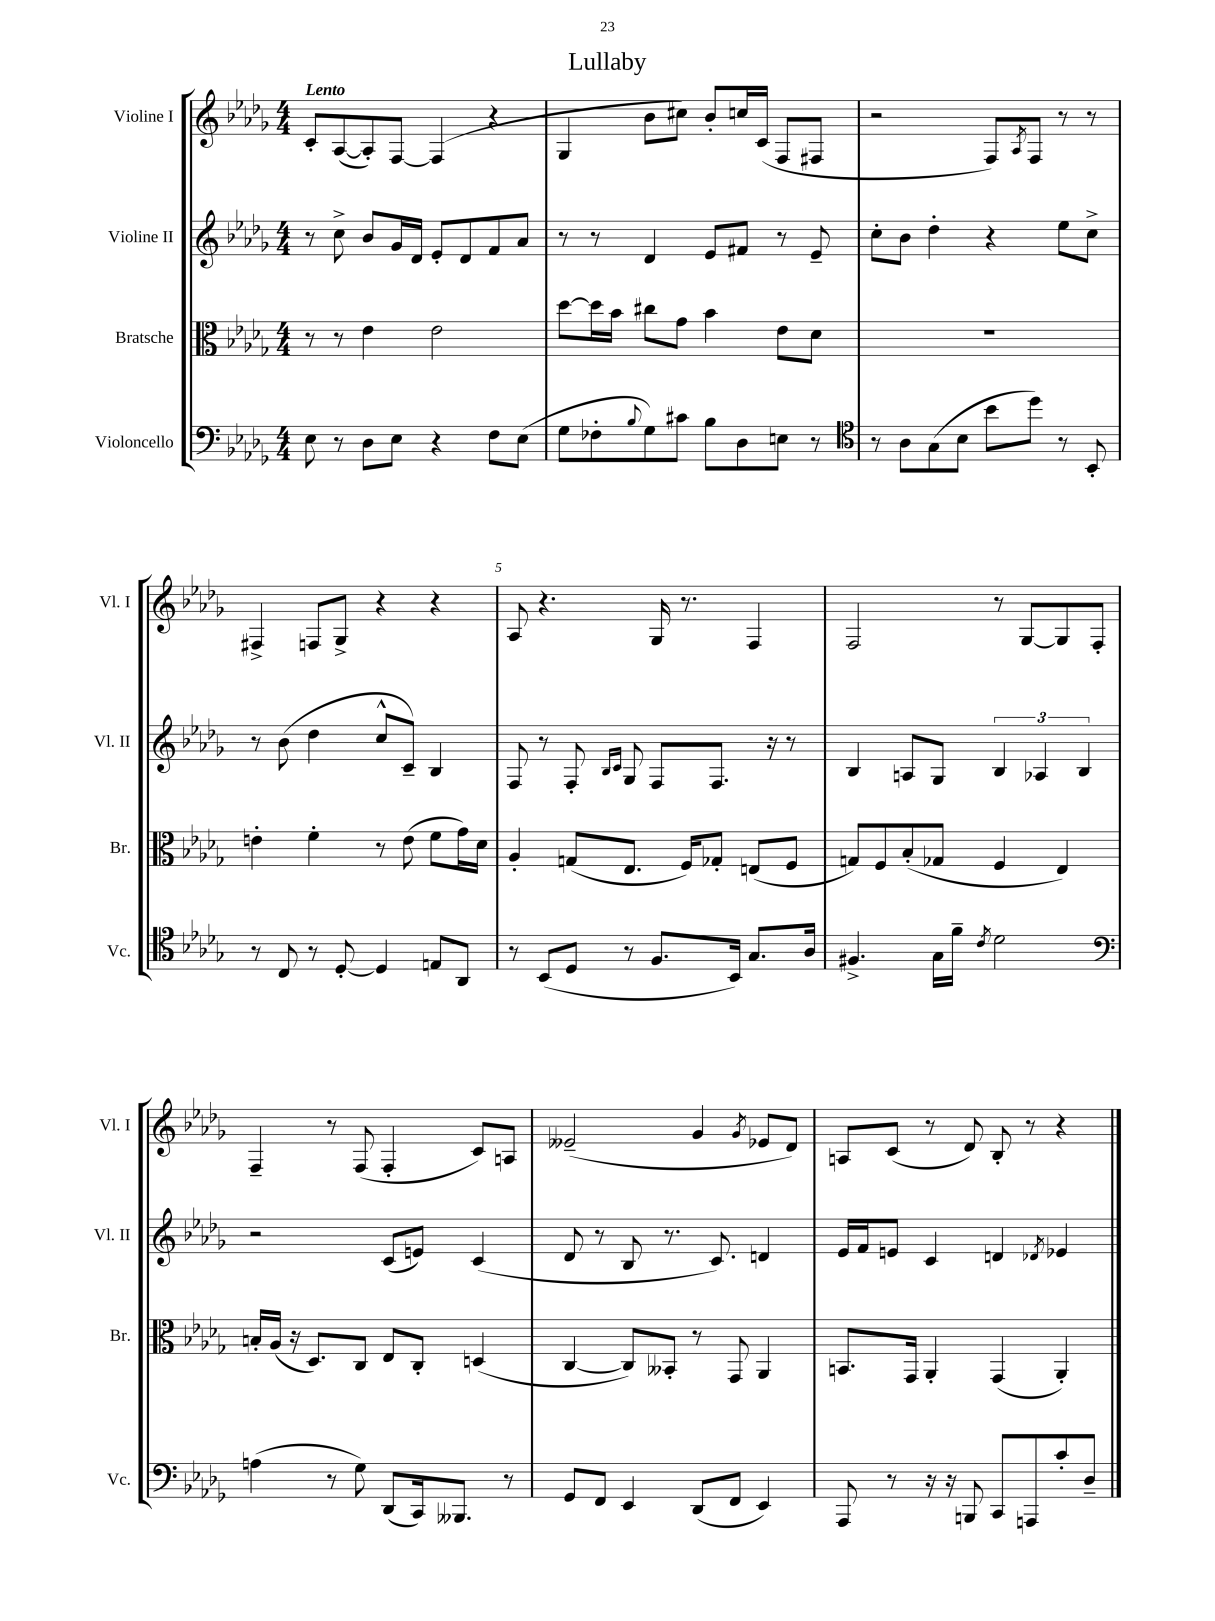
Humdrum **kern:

**kern	**kern	**kern	**kern
*part4	*part3	*part2	*part1
*staff4	*staff3	*staff2	*staff1
*I"Violoncello	*I"Bratsche	*I"Violine II	*I"Violine I
*I'Vc.	*I'Br.	*I'Vl. II	*I'Vl. I
*clefF4	*clefC3	*clefG2	*clefG2
*k[b-e-a-d-g-]	*k[b-e-a-d-g-]	*k[b-e-a-d-g-]	*k[b-e-a-d-g-]
*M4/4	*M4/4	*M4/4	*M4/4
=1	=1	=1	=1
!	!	!	!LO:TX:a:B:t=Lento
8E-\	8r	8r	8c'/L
8r	8r	8cc^\	([8A-/
8D-\L	4e-\	8b-/L	8A-'/])
8E-\J	.	16g-/L	[8F/J
.	.	16d-/JJ	.
4r	2e-\	8e-'/L	(4F/]
.	.	8d-/	.
8F\L	.	8f/	4r
(8E-\J	.	8a-/J	.
=2	=2	=2	=2
8G-\L	[8dd-\L	8r	4G-/
8F-X'\	16dd-\L]	8r	.
.	16b-\JJ	.	.
8qqB-/	.	.	.
8G-\)	8cc#X\L	4d-/	8b-\L
8c#X\J	8g-\J	.	8cc#X\J)
8B-\L	4b-\	8e-/L	8b-'/L
8D-\	.	8f#X/J	16ccn/L
.	.	.	(16c/JJ
8En\J	8e-\L	8r	8F/L
8r	8d-\J	8e-~/	8F#X/J
=3	=3	=3	=3
*clefC4	*	*	*
8r	1r	8cc'\L	2r
8A-\L	.	8b-\J	.
(8G-\	.	4dd-'\	.
8B-\J	.	.	.
8b-\L	.	4r	8F/L)
.	.	.	8qA-/
8dd-\J)	.	.	8F/J
8r	.	8ee-\L	8r
8BB-'/	.	8cc^\J	8r
!!LO:LB:g=z
=4	=4	=4	=4
8r	4en'\	8r	4F#X^/
8C/	.	(8b-\	.
8r	4f'\	4dd-\	8Fn/L
[8D-'/	.	.	8G-^/J
4D-/]	8r	8cc^^/L	4r
.	(8e\	8c~/J)	.
8En/L	8f\L	4B-/	4r
8AA-/J	16g-\L)	.	.
.	16d-\JJ	.	.
=5	=5	=5	=5
8r	4A-'/	8F/	8A-/
(8BB-/L	.	8r	4.r
8D-/J	(8Gn/L	8F'/	.
.	.	16qqB-/LL	.
.	.	16qqc/JJ	.
8r	8.E-/J	8G-/	.
8.F/L	.	8F/L	16G-/
.	16F/KL)	.	8.r
.	8G-X'/J	8.F/J	.
16BB-/Jk)	.	.	.
8.G-/L	(8En/L	.	4F/
.	.	16r	.
.	8F/J	8r	.
16A-/Jk	.	.	.
=6	=6	=6	=6
4.F#X^/	8Gn/L)	4B-/	2F/
.	8F/	.	.
.	(8B-'/	8An/L	.
16G-\LL	8G-X/J	8G-/J	.
16f~\JJ	.	.	.
8qc/	.	.	.
2d-\	4F/	6B-/	8r
.	.	.	[8G-/L
.	.	6A-X/	.
.	4E-/)	.	8G-/]
.	.	6B-/	.
.	.	.	8F'/J
!!LO:LB:g=z
=7	=7	=7	=7
*clefF4	*	*	*
(4An\	16Bn'/LL	2r	4F~/
.	(16A-/JJ	.	.
.	16r	.	.
.	8.D-/L)	.	.
8r	.	.	8r
8G-\)	8C/J	.	(8F/
(8DD-/L	8E-/L	(8c/L	4F'/
16CC/k)	8C'/J	8en/J)	.
8.BBB--X/J	.	.	.
.	(4Dn/	(4c/	8c/L)
8r	.	.	8An/J
=8	=8	=8	=8
8GG-/L	[4C/	8d-/	(2e--X~/
8FF/J	.	8r	.
4EE-/	8C/L])	8B-/	.
.	8BB--X'/J	8.r	.
(8DD-/L	8r	.	4g-/
.	.	8.c/)	.
8FF/J	8GG-/	.	.
.	.	.	8qg-/
4EE-/)	4AA-/	4dn/	8e-X/L
.	.	.	8d-/J)
=9	=9	=9	=9
8AAA-/	8.BBn/L	16e-/LL	8An/L
.	.	16f/J	.
8r	.	8en/J	(8c/J
.	16GG-/Jk	.	.
16r	4AA-'/	4c/	8r
16r	.	.	.
8BBBn/	.	.	8d-/)
8CC/L	(4GG-/	4dn/	8B-'/
8AAAn/	.	.	8r
.	.	8qd-X/	.
8c'/	4AA-'/)	4e-X/	4r
8D-~/J	.	.	.
==	==	==	==
*-	*-	*-	*-
